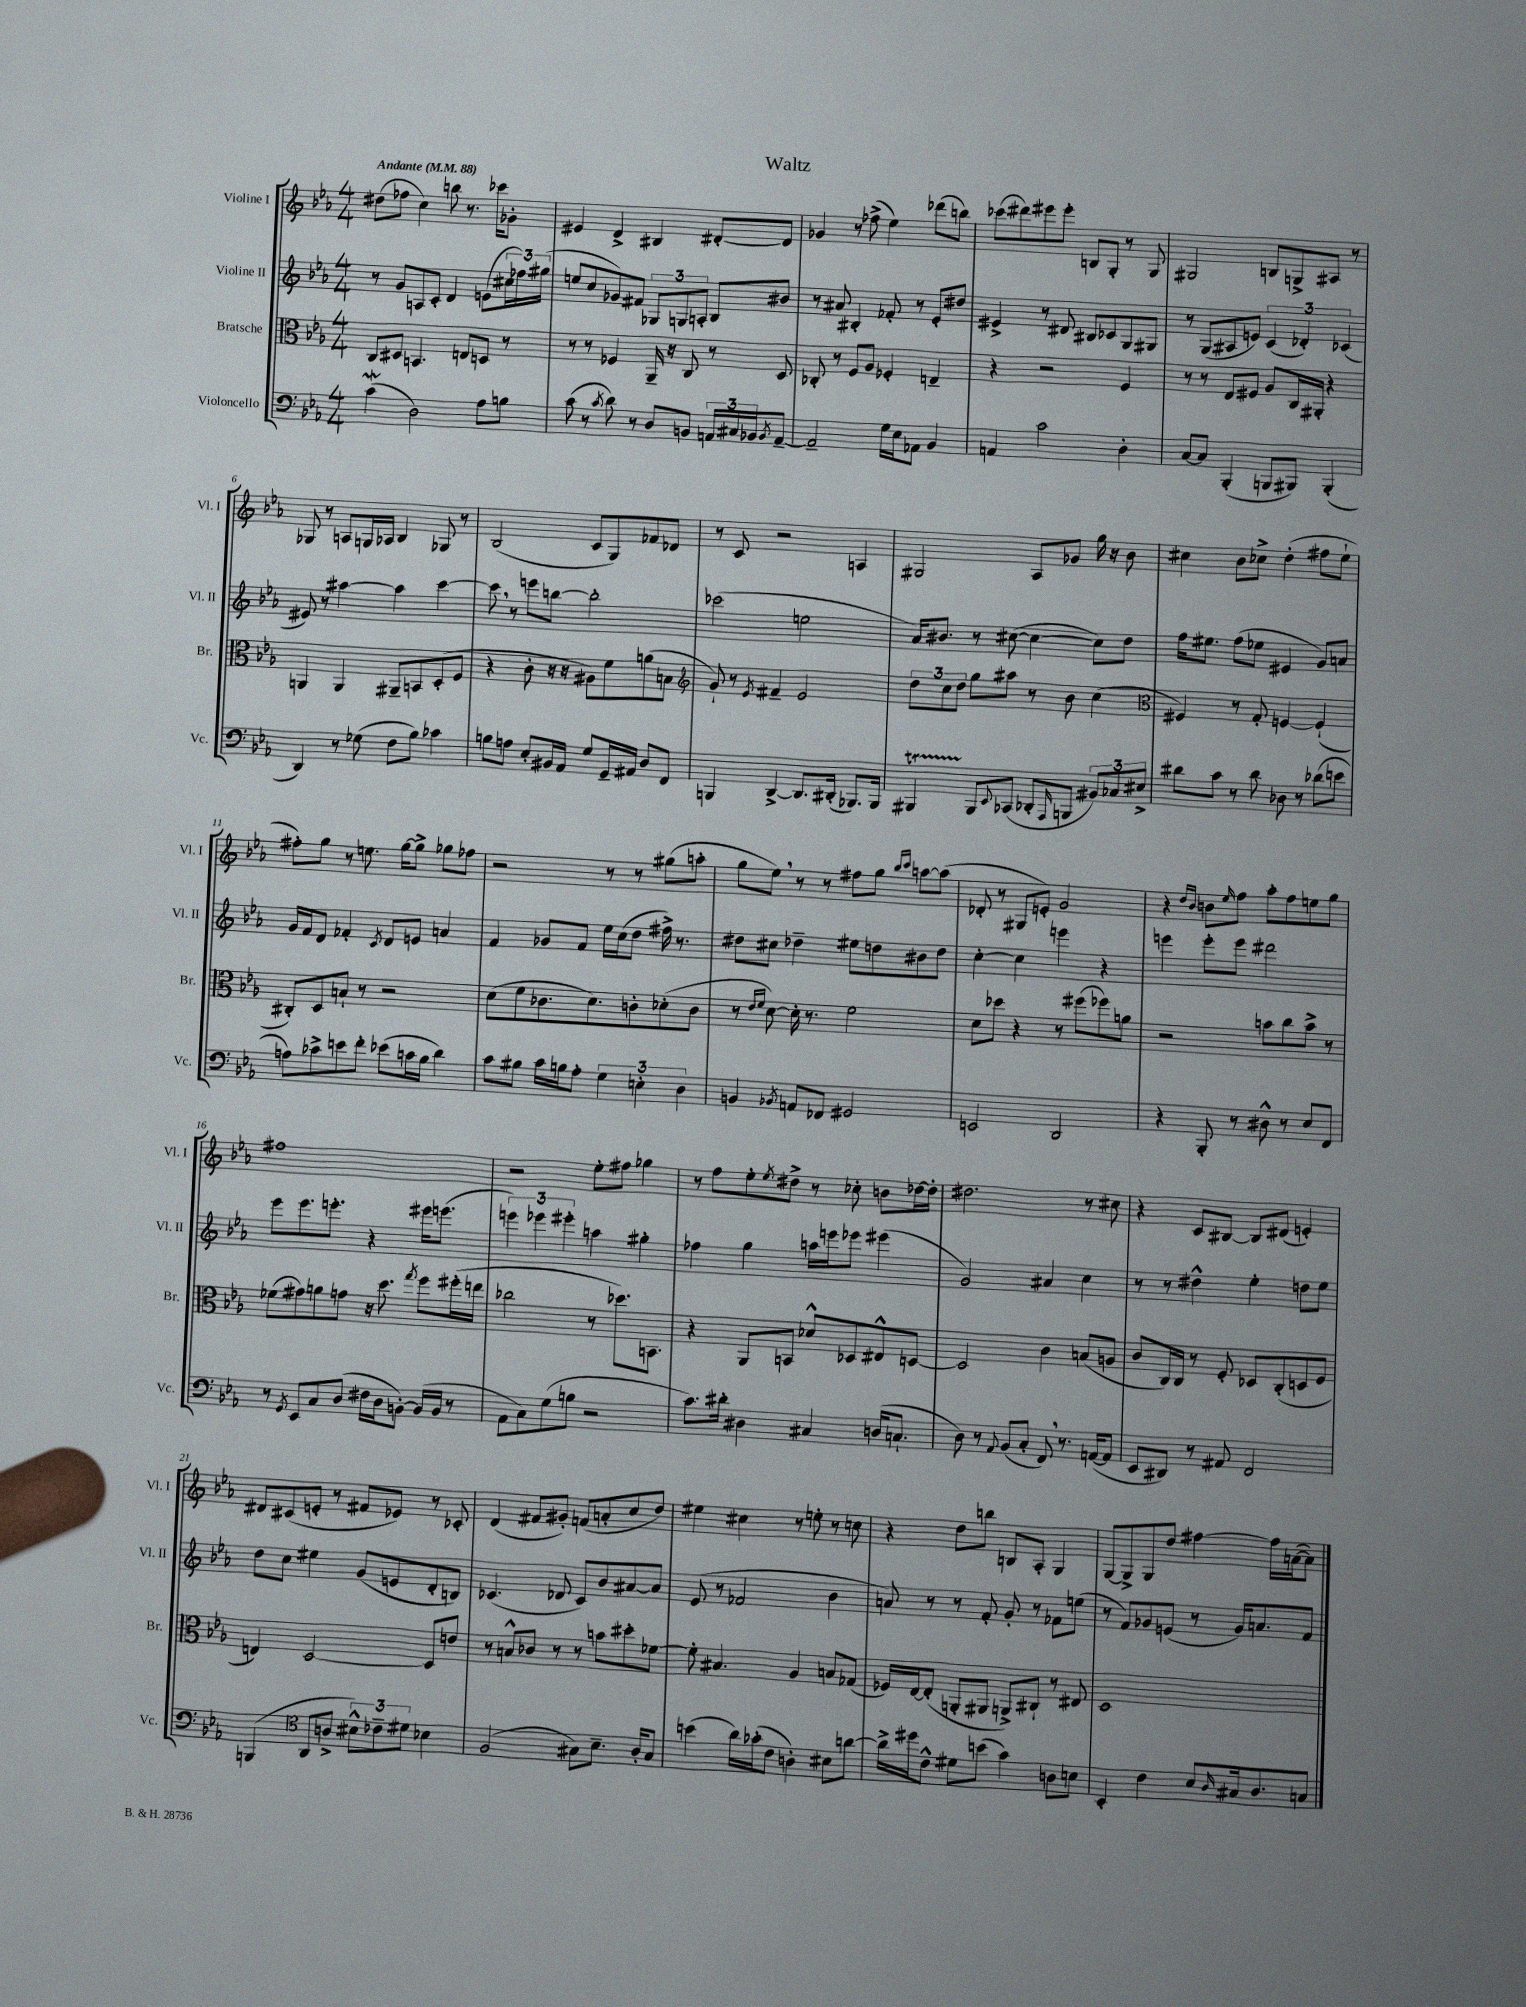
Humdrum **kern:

**kern	**kern	**kern	**kern
*staff4	*staff3	*staff2	*staff1
*clefF4	*clefC3	*clefG2	*clefG2
*k[b-e-a-]	*k[b-e-a-]	*k[b-e-a-]	*k[b-e-a-]
*M4/4	*M4/4	*M4/4	*M4/4
*MM88	*MM88	*MM88	*MM88
(4c	8C	8r	(8dd#
.	8D#	8g	8ff-
2D)	4.BB	8A	4cc)
.	.	8c'	.
.	.	4d	8bb
.	8E	.	8.r
8A-	8D	(8e	.
.	.	.	16ccc-
8B	8r	24cc#	8g-'
.	.	24ff-)	.
.	.	(24gg#	.
=	=	=	=
(8c	8r	8ee	4e#
8r	8r	8cc	.
8qc	.	.	.
8d)	4F-	8g-)	4d^
8r	.	8f#	.
8D	16AA-~	12G-	4B#
.	16r	.	.
.	.	12G	.
8BB	8C	.	.
.	.	12A'	.
24AA	8r	8B-	[8d#'
24C#	.	.	.
24BB-	.	.	.
8qBB-	.	.	.
[8AA~	8D	8b#	8d#]
=	=	=	=
2AA~]	8C-'	8r	4g-
.	8r	8a#	.
.	8F	4B#'	8r
.	8A-	.	(8ff-^
16G	4F-'	8f-'	4ee-)
16E-	.	.	.
8AA-	.	8r	.
4BB-	4E~	8e-'	(8ddd-
.	.	8dd#	8bb)
=	=	=	=
4AA	4r	4e#^	(8ccc-
.	.	.	8ddd#)
2c	2r	8r	8eee#
.	.	8d#	8eee#'
.	.	8B#	8B
.	.	8c-	8G'
4D'	4F	8G	8r
.	.	8G#	8G
=	=	=	=
[8C	8r	8r	2G#
8C]	8r	(8G	.
(4BBB-'	8E-	8A#	.
.	8F#	8e)	.
8BBB	8A-	(6c	8B
8BBB#)	16C	.	8G^
.	.	6d-')	.
.	16AA#'	.	.
(4BBB#'	4r	.	8A#
.	.	(6c-	.
.	.	.	8r
=	=	=	=
4DD)	4AA	8e#)	8G-
.	.	8r	8r
8r	4AA	[4aa#	8A
(8G-	.	.	16G
.	.	.	16A-
8F	8AA#~	4aa#]	4B-
8B-)	8BB	.	.
4c-	(8D'	[4ccc	8G-
.	8F	.	8r
=	=	=	=
8B	4r	8ccc]	(2B-
8A	.	8r	.
8E-'	8c'	8eee	.
16BB#	16r	[8bb	.
16AA-	16r	.	.
8G	8A#)	2bb']	8c
16GG~	8f	.	8G)
16AA#	.	.	.
8D	(8a	.	8f-
8FF	8B	.	8d-
=	=	=	=
*	*clefG2	*	*
4BBB	8g`)	(2ccc-	8r
.	8r	.	8c
.	8qe-	.	.
[4DD^	4f#~	.	2r
8.DD]	2e-	2ee	.
(16DD#'	.	.	.
8.BBB-)	.	.	4A
16BBB-	.	.	.
=	=	=	=
4BBB#	12dd	16a-)	2G#
.	.	8.b#	.
.	12cc	.	.
.	12dd	.	.
8BBB#	8gg	8r	.
8qqEE-	.	.	.
(8CC-	8aa#	([8cc#	.
8DD-'	8r	4cc#_	8A-
16qqAAA-	.	.	.
8BBB	8b-	.	8g-
12BB#)	(4cc	8cc#])	16gg
.	.	.	16r
12C-	.	.	.
.	.	8dd	8b-
12E#^	.	.	.
=	=	=	=
*	*clefC3	*	*
8d#	4F#)	16ff	4cc#
.	.	8.ee#	.
8c	.	.	.
8r	8r	(8ff	8b-
8d#	8G'	8ee-	8cc-^
8D-	[4F	4e#	(4dd'
8r	.	.	.
(8d-	(4F`]	8g)	8ff#
8e	.	8a	8ee-`
=	=	=	=
8A)	8C#')	16g	8ff#')
.	.	16f	.
8c-^	8D	8d	8gg
8e	8B`	4f-'	8r
8f'	8r	.	8.ee
.	.	8qc	.
(8e-	2r	8d	.
.	.	.	[16gg
16c	.	8e	8gg^]
16B-	.	.	.
4d)	.	4a	8gg-
.	.	.	8ff-
=	=	=	=
8c	(8d	4f	2r
8B#	8f	.	.
16c	8.c-	8g-	.
16B	.	.	.
8A-'	.	8f	.
.	8.d)	.	.
6G	.	16ee-	8r
.	.	(16cc	.
.	8c'	8dd	8r
6E'	.	.	.
.	(8d-'	16ff#^)	(8gg#
.	.	8.r	.
6D	.	.	.
.	8c	.	8aa'
=	=	=	=
4BB	8r	8dd#	8gg
.	16qqe-	.	.
.	16qqf	.	.
.	[8d)	8cc#	8ee-)
8qBB-	.	.	.
8AA	16d']	4dd-~	8r
.	8.r	.	.
8FF-	.	.	8r
2GG#	2f	8ee#	8ff#
.	.	8dd	8gg
.	.	.	16qqbb-
.	.	.	16qqccc
.	.	8b#	[8aa
.	.	8dd	(8aa]
=	=	=	=
2EE	8d	[4cc'	8d-'
.	8dd-	.	8r
.	4r	4cc]	8G#
.	.	.	8e')
2DD	8r	4eee	2g
.	(8ff#	.	.
.	8ff-)	4r	.
.	8a	.	.
=	=	=	=
4r	2r	4eee	4r
.	.	.	16qqdd
.	.	.	16qqb-
8BBB-'	.	8eee'	8b
.	.	.	16qqee-
8r	.	8eee	8ff
8D#^^	8b	2ddd#	8aa-'
8r	8cc	.	8ff
8E-	8b^	.	8ee
8FF	8r	.	8gg
=	=	=	=
8r	(8f-	8eee-	1ff#
8qGG	.	.	.
8EE-	8g#)	8.eee-	.
8C	8a	.	.
.	.	8.eee'	.
(8D	8g	.	.
16F#	16r	4r	.
16D	8.dd	.	.
[8BB')	.	.	.
.	8qgg	.	.
(16BB]	8ff	16eee#	.
16BB	.	(8.eee	.
8r	(16ff#'	.	.
.	16ee	.	.
=	=	=	=
8AA-	2cc-	6eee)	2r
8C)	.	.	.
.	.	6eee-	.
(8G	.	.	.
.	.	6eee#'	.
8B	.	.	.
2r	8r	4aa	8ee-'
.	8.dd-)	.	8ff#
.	.	4gg#'	4gg-
.	8.BB	.	.
=	=	=	=
8.c)	4r	4ff-	8r
.	.	.	8ff
16d#'	.	.	.
4D#	8AA-	4gg	8ee-'
.	.	.	8qee-
.	8BB	.	8dd#^
4C#	8d-^^	16aa	8r
.	.	16eee	.
.	8D-	8eee-	8cc-'
(16D	8E#^^	(4eee#	8b
8.C`	.	.	.
.	[8D	.	[16dd-
.	.	.	16dd-']
=	=	=	=
8D)	2D]	2g)	2.dd#
8r	.	.	.
8qqAA-	.	.	.
(8BB-	.	.	.
8C'	.	.	.
8FF)	4c	4a#	.
8.r	.	.	.
.	(8B	4cc	8r
([16AA	.	.	.
8AA]	8A	.	8cc#
=	=	=	=
8EE-	8c	8r	4r
8DD#)	16C)	8r	.
.	16C	.	.
8r	8r	4dd#^^	8c
8AA#	8F'	.	[8B#
2FF	8D-	4ee-'	8B#]
.	(8C'	.	(8d#
.	8D	8dd	4e')
.	8F	8ee-	.
=	=	=	=
(4BBB	4E)	8dd	8d#
.	.	8cc	(8c#
*clefC4	*	*	*
8AA-	[2D	4ee#	8e'
8A^	.	.	8r
12B#^^)	.	(8g	8f#
12c-~	.	.	.
.	.	8e	8e-)
12d#	.	.	.
4B-	8D]	8d'	8r
.	8e	8B)	8c-'
=	=	=	=
(2F	8r	(4.c-	(4d
.	8B^^	.	.
.	8c-	.	8f#
.	8r	8d-	8g#')
8G#)	8r	8c-)	(8f
8.B-~	8b	8b-	8a'
.	8dd#'	[8a#	8cc
16A-'	.	.	.
8G#	[8f-	8a#]	8dd)
=	=	=	=
(4b	8f-']	(8e-	4ee#
.	4.B#	8r	.
16a-)	.	2f-	4cc#
(16g-'	.	.	.
8c	.	.	.
4A')	4A-	.	8r
.	.	.	8ee'
8B#	8B	4b-	8r
[8a	(8G-	.	8cc
=	=	=	=
16a^]	16F-)	8a)	4r
16dd#	[16E-	.	.
8c^^	(8E-']	8r	.
8d#	8AA'	8r	8dd
(8b	8AA#	8f'	8bb
4g)	8AA^)	8g'	8B
.	8C#`	8r	8A-'
8A	8r	8f-	4G
8B	8E#	(8ee	.
=	=	=	=
4BB-'	1D	8r	[8G
.	.	8f)	8G^]
4c	.	8g-	8G
.	.	(8e	8dd
8B-	.	8r	[4ff#
16qqA-	.	.	.
16G#	.	16g-)	.
8.A-	.	8.a	.
.	.	.	16ff#]
.	.	.	([16a
8G	.	8f	8a])
==	==	==	==
*-	*-	*-	*-
